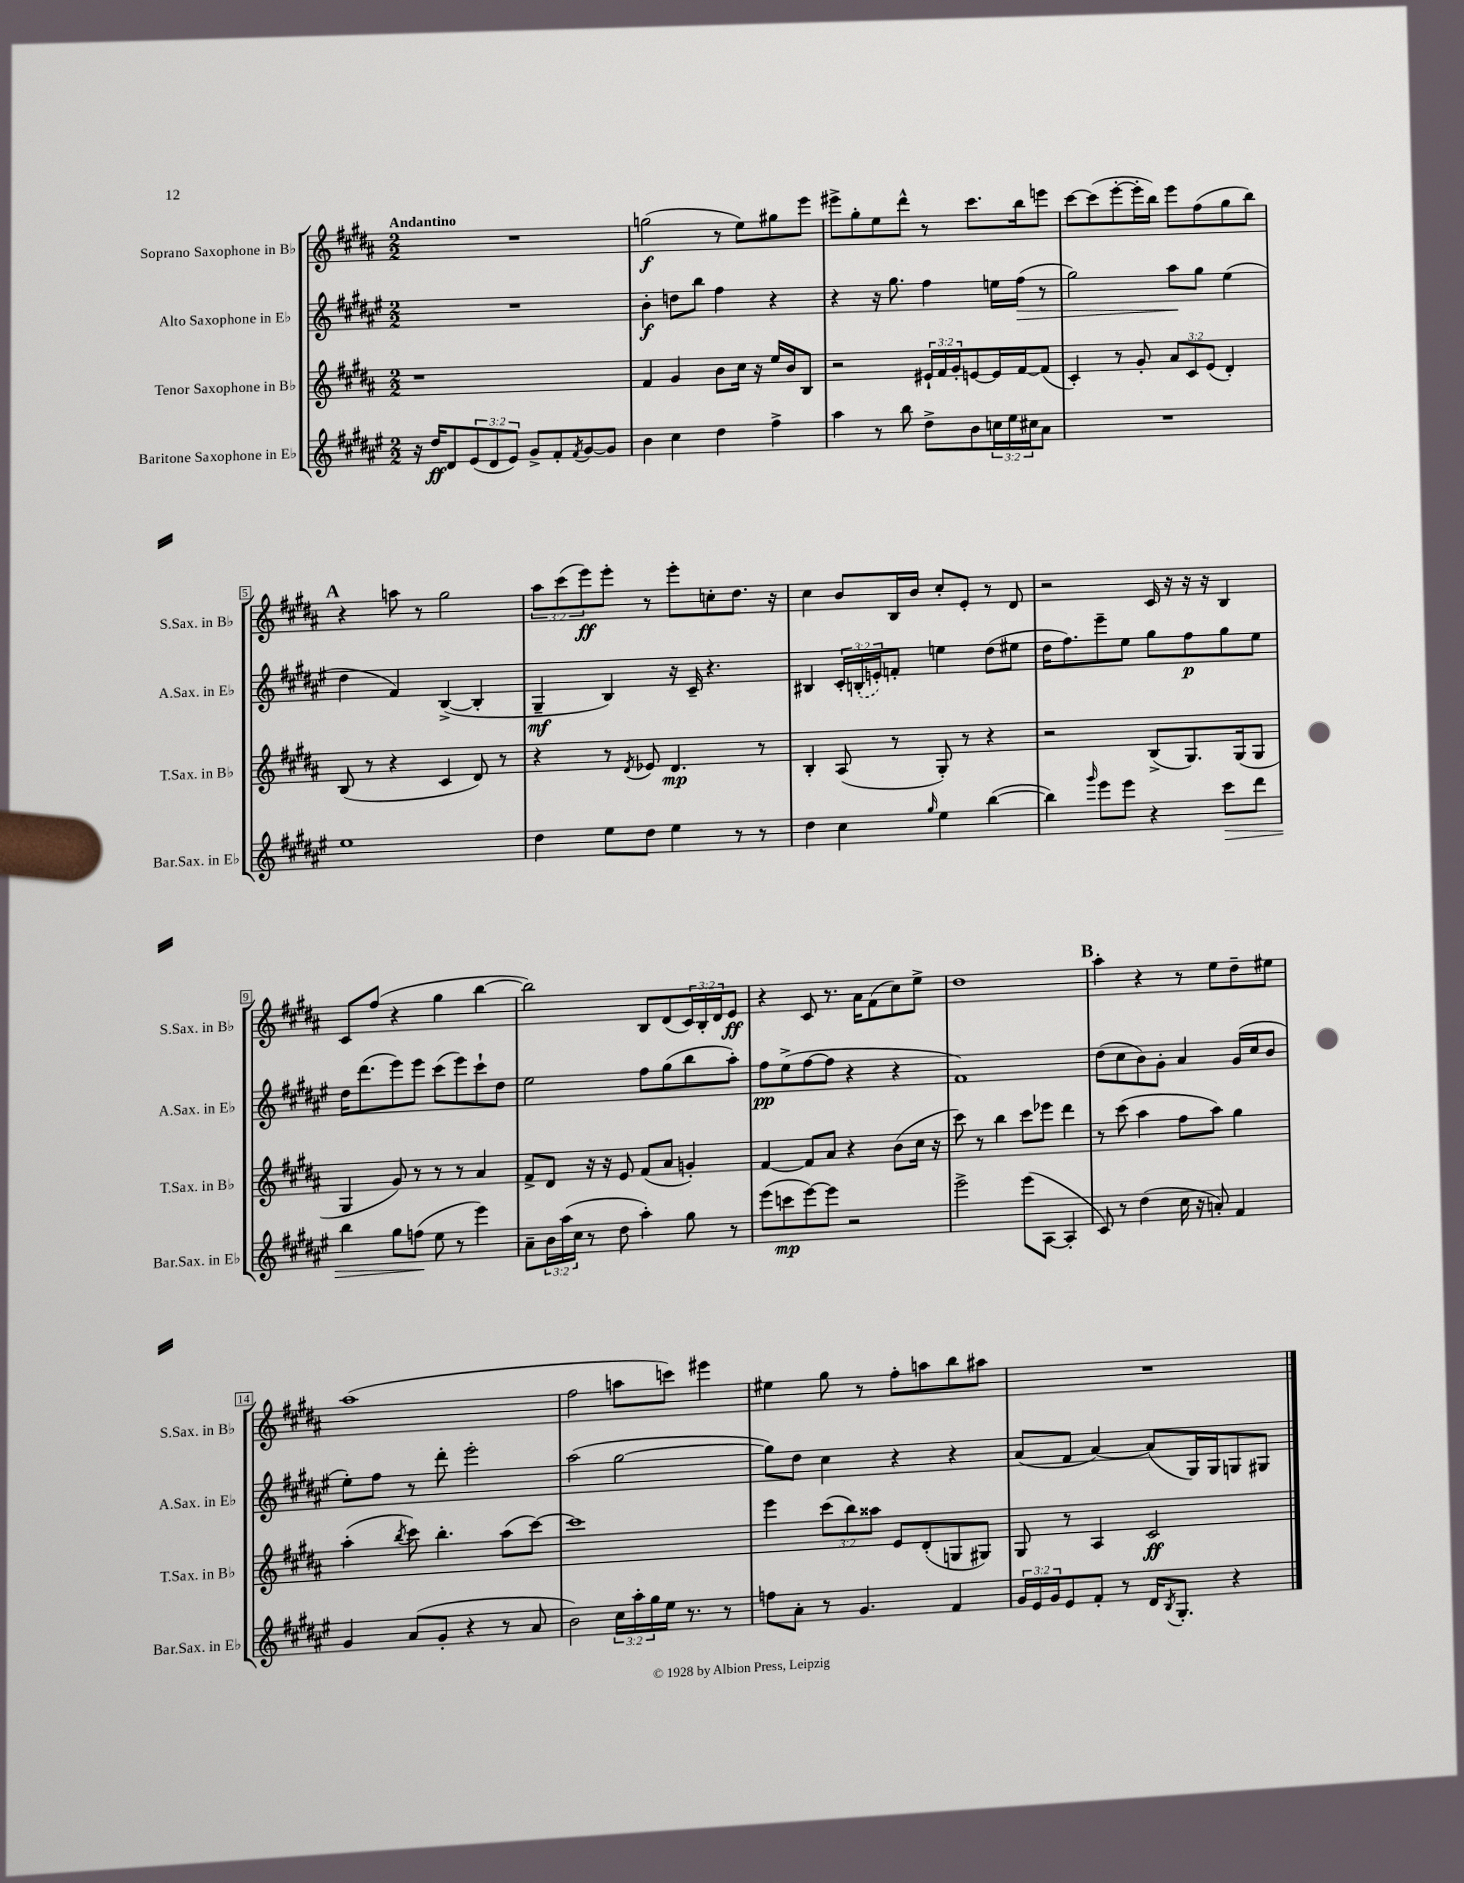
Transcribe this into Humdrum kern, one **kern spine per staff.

**kern	**kern	**kern	**kern
*staff4	*staff3	*staff2	*staff1
*clefG2	*clefG2	*clefG2	*clefG2
*k[f#c#g#d#a#e#]	*k[f#c#g#d#a#]	*k[f#c#g#d#a#e#]	*k[f#c#g#d#a#]
*M2/2	*M2/2	*M2/2	*M2/2
16r	1r	1r	1r
16dd#/LK	.	.	.
8d#/	.	.	.
(12e#/	.	.	.
12d#/	.	.	.
12e#/J)	.	.	.
8g#^/L	.	.	.
8f#'/	.	.	.
8qf#/	.	.	.
[8g#/	.	.	.
8g#/]J	.	.	.
=	=	=	=
4b\	4f#/	4b'\	(2gg\
4cc#\	4g#/	8dd\L	.
.	.	8bb\J	.
4dd#\	8b\L	4ff#\	8r
.	16cc#\Jk	.	8ee\L)
.	16r	.	.
4ff#^\	16ee/LL	4r	8gg#\
.	16b/J	.	.
.	8B/J	.	8eee\J
=	=	=	=
4aa#\	2r	4r	8eee#^\L
.	.	.	8gg#'\
8r	.	16r	8ee\
.	.	8.gg#\	.
8bb\	.	.	8ddd#^^\J
8dd#^\L	24e#`/LL	4ff#\	8r
.	24f#/	.	.
.	24g#'/J	.	.
8b\	[8e/	.	8.ccc#\L
24cc\L	16e/]L	16ee\LL	.
24ee#\	.	.	.
.	[16f#/J	(16ff#\JJ	16bb\k
24cc#\J	.	.	.
8a#\J	(8f#/]J	8r	8eee\J
=	=	=	=
1r	4c#'/)	2gg#\)	[8ccc#\L
.	.	.	(8ccc#\]
.	8r	.	[8eee'\
.	8g#'/	.	16eee'\]L
.	.	.	16bb\JJ)
.	12a#/L	8aa#\L	8eee\L
.	12c#/	.	.
.	.	8gg#\J	(8ff#\
.	(12e/J	.	.
.	4d#'/)	(4ee#\	8gg#\
.	.	.	8bb\J)
=	=	=	=
1ee#	(8B/	4dd#\	4r
.	8r	.	.
.	4r	4f#/)	8aa\
.	.	.	8r
.	4c#/	([4B^/	2gg#\
.	8d#/)	4B'/]	.
.	8r	.	.
=	=	=	=
4dd#\	4r	4G#~/	12aa#\L
.	.	.	(12ccc#\
.	.	.	12eee\)
8ee#\L	8r	4B/)	8eee'\J
.	8qd#/	.	.
8dd#\J	8e-/	.	8r
4ee#\	4.d#/	16r	8eee'\L
.	.	16c#~/	.
.	.	4.r	8cc'\
8r	.	.	8.dd#\J
8r	8r	.	.
.	.	.	16r
=	=	=	=
4dd#\	4B'/	4B#/	4cc#\
4cc#\	(8A#/	24c#'/LL	8b/L
.	.	(24B'/	.
.	.	24e'/J)	.
.	8r	8f'/J	16B/L
.	.	.	16b/JJ
16qqgg#/	.	.	.
4ee#\	8G#'/)	4ee\	8cc#'/L
.	8r	.	8e'/J
([4bb\	4r	(8dd#\L	8r
.	.	8ee#\J	8d#/
=	=	=	=
4bb\])	2r	16dd#\LK	2r
.	.	8.ff#\)	.
16qqggg#/	.	.	.
8eee#\L	.	8eee#~\	.
8eee#\J	.	8ee#\J	.
4r	(8B^/L	8gg#\L	16c#/
.	.	.	16r
.	8.G#/)	8ff#\	16r
.	.	.	16r
8ccc#\L	.	8gg#\	4B/
.	(16G#/k	.	.
8ddd#\J	8G#/J	8ee#\J	.
=	=	=	=
4bb\	4G#/	16dd#\LK	8c#/L
.	.	(8.ddd#\	.
.	.	.	(8ff#/J
8gg#\L	8g#/)	8eee#\)	4r
(8ff\J	8r	8eee#\J	.
8ee#\	8r	(8ccc#\L	4gg#\
8r	8r	8eee#\)	.
4eee#\)	4a#/	8ccc#`\	[4bb\
.	.	8dd#\J	.
=	=	=	=
8a#~\L	8f#^/L	2ee#\	2bb\])
24b\L	8d#/J	.	.
(24aa#\	.	.	.
24cc#\JJ	.	.	.
8r	16r	.	.
.	16r	.	.
8dd#\	8e/	.	.
4aa#'\)	(8f#/L	8ff#\L	8B/L
.	8a#/J	(8gg#\	(8d#/
8gg#\	4g'/)	8bb\	24c#/L)
.	.	.	24B'/
.	.	.	24d#/J
8r	.	8aa#'\J)	8e/J
=	=	=	=
(8eee#\L	[4f#/	8ff#\L	4r
8ccc\	.	(8ee#^\	.
[8eee#\)	8f#/]L	[8ff#\	8c#/
8eee#\]J	8a#/J	8ff#\]J	8.r
2r	4r	4r	.
.	.	.	16a#\LK
.	.	.	(8f#\
.	(8b\L	4r	8cc#\)
.	16cc#\Jk	.	8ee^\J
.	16r	.	.
=	=	=	=
2eee#^\	8ccc#\)	1f#)	1dd#
.	8r	.	.
.	4bb\	.	.
(8eee#\L	8ccc#\L	.	.
[8A#\J	8eee-\J	.	.
4A#'/]	4ddd#\	.	.
=	=	=	=
8c#/)	8r	(8dd#\L	4aa#'\
8r	(8ccc#\	8cc#\	.
(4dd#\	4aa#\	8b\)	4r
.	.	8g#'\J	.
16cc#\	8ff#\L	4a#/	8r
16r	.	.	.
8a'/)	8aa#\J)	.	8ee\L
4f#/	4gg#\	(16g#/LL	8dd#~\
.	.	16cc#/J	.
.	.	8b/J	8ee#\J
=	=	=	=
4g#/	(4aa#'\	8ee#'\L)	(1aa#
.	.	8ff#\J	.
.	8qbb/	.	.
(8a#/L	8ccc#\)	8r	.
8g#'/J	4.bb'\	8ddd#'\	.
4r	.	2eee#'\	.
8r	(8aa#\L	.	.
8a#/	[8ccc#\J)	.	.
=	=	=	=
2b\)	1ccc#]	(2aa#\	2ff#\
24cc#\LL	.	[2gg#\	8aa\L
24aa#'\	.	.	.
24gg#\	.	.	.
16ee#\JJ	.	.	8ccc\J)
8.r	.	.	.
.	.	.	4eee#\
8r	.	.	.
=	=	=	=
8ff\L	4eee\	8gg#\]L)	4ee#\
8a#'\J	.	8dd#\J	.
8r	(12ccc#\L	4cc#\	8gg#\
.	12bb\)	.	.
4.g#/	.	.	8r
.	12aa##\J	.	.
.	8e/L	4r	8ff#'\L
.	(8d#'/	.	8aa\
4f#/	8G/	4r	8bb\
.	8G#/J)	.	8aa#\J
=	=	=	=
24g#/LL	8G#/	(8a#/L	1r
24e#/	.	.	.
24g#/J	.	.	.
8e#/	8r	8f#/J	.
8f#'/J	4A#/	[4a#/)	.
8r	.	.	.
16d#/LK	2c#/	(8a#/]L	.
8qB/	.	.	.
8.G#'/J	.	.	.
.	.	16G#/L)	.
.	.	16G#/J	.
4r	.	8G/	.
.	.	8G#/J	.
==	==	==	==
*-	*-	*-	*-
